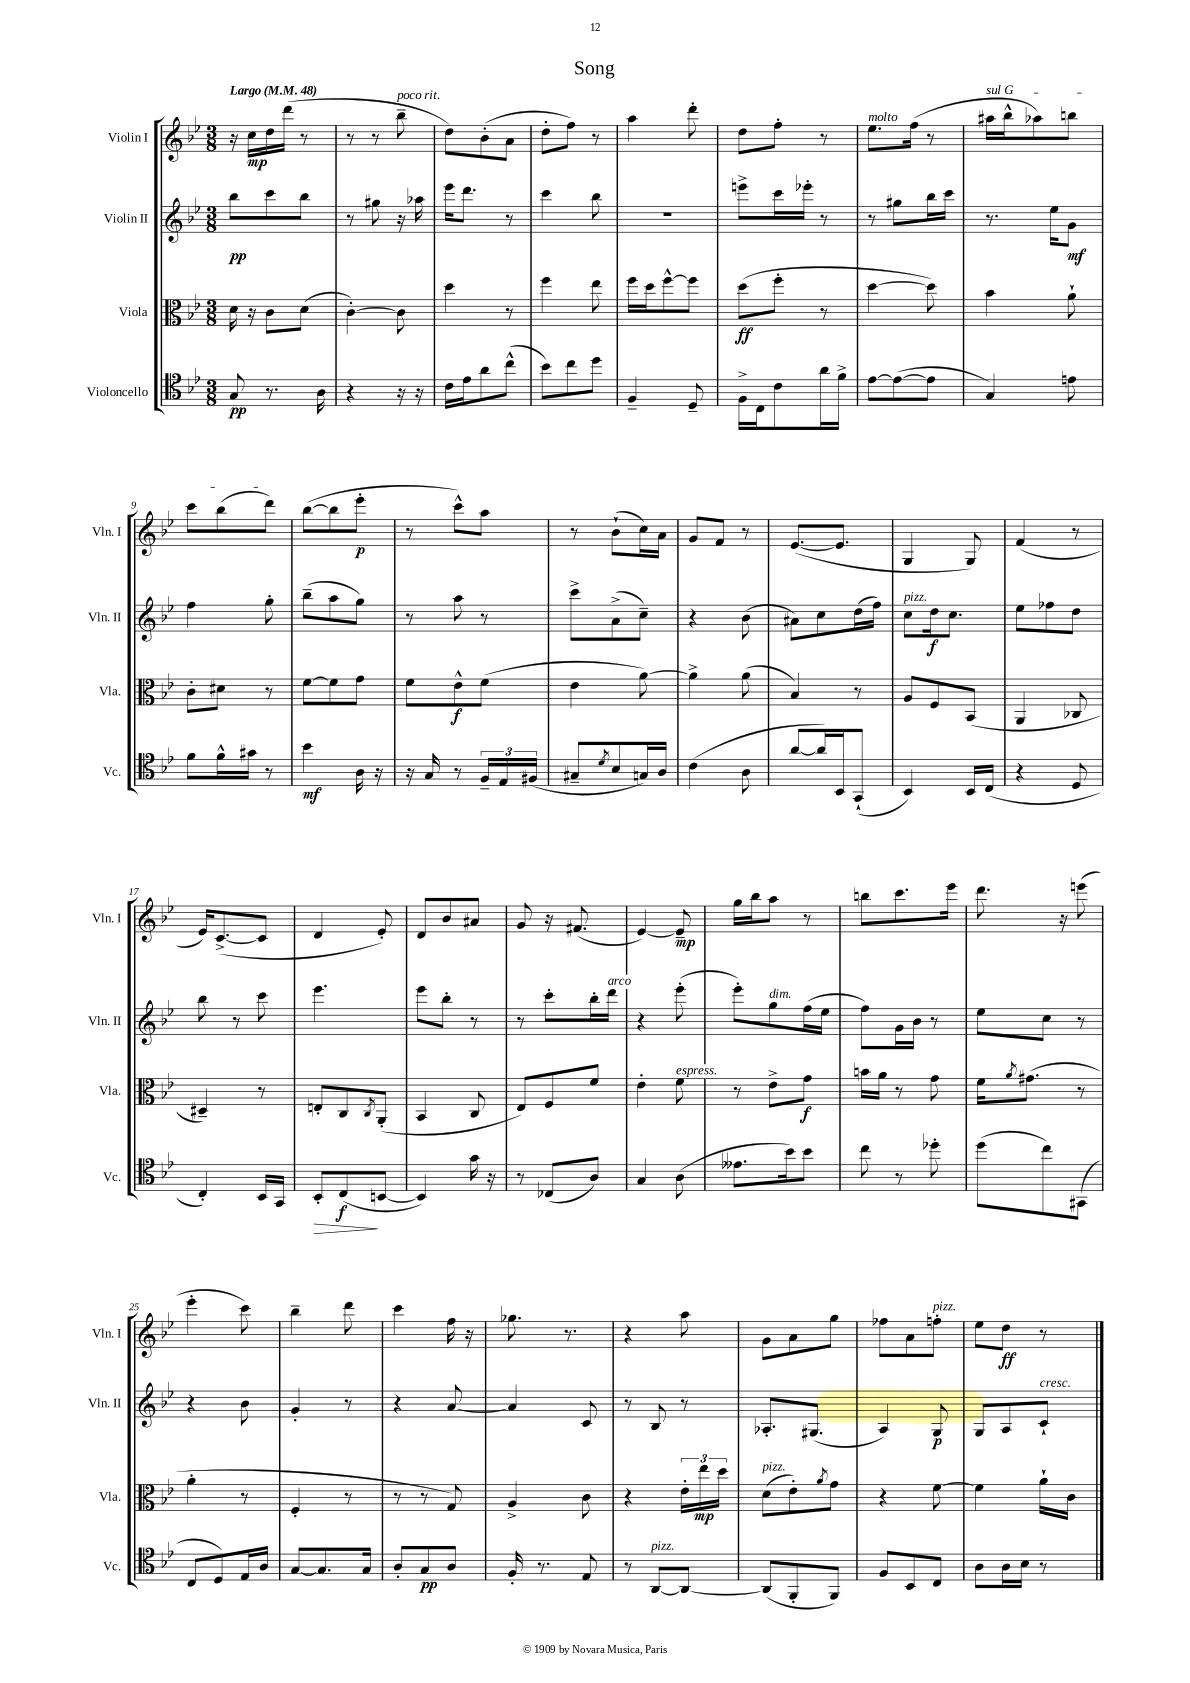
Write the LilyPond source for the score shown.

\header { title = "Song" }
<<
\new StaffGroup <<
\new Staff = "s0" \with { instrumentName = "Violin I" shortInstrumentName = "Vln. I" } {
    \clef treble \key bes \major \numericTimeSignature \time 3/8 \tempo "Largo" 4 = 48
    r16 c''16\mp d''16 d'''16( r8 |
    r8 r8 bes''8--^\markup { \italic "poco rit." } |
    d''8) bes'8-.( a'8 |
    d''8-. f''8) r8 |
    a''4 d'''8-. |
    d''8 f''8-. r8 |
    ees''8.^\markup { \italic "molto" } f''16( r8 |
    \once \override TextSpanner.bound-details.left.text = \markup { \italic "sul G" } ais''16\startTextSpan bes''16-^ aes''8) b''8 |
    c'''8 bes''8( d'''8\stopTextSpan) |
    bes''8~( bes''8 ees'''8-.\p |
    r8 c'''8-^) a''8 |
    r8 bes'8-!( c''16) a'16 |
    g'8 f'8 r8 |
    ees'8.~( ees'8. |
    g4 g8) |
    f'4( r8 |
    ees'16) c'8.~->( c'8 |
    d'4 ees'8-.) |
    d'8 bes'8 ais'8 |
    g'8 r16 fis'8.( |
    ees'4~) ees'8--\mp |
    g''16 bes''16 a''8 r8 |
    b''8 c'''8. ees'''16 |
    d'''8. r16 e'''8( |
    ees'''4-. c'''8) |
    bes''4-- d'''8 |
    c'''4 f''16 r16 |
    ges''8. r8. |
    r4 a''8 |
    g'8 a'8 g''8 |
    fes''8 a'8 f''8-.^\markup { \italic "pizz." } |
    ees''8 d''8\ff r8 \bar "|." |
}
\new Staff = "s1" \with { instrumentName = "Violin II" shortInstrumentName = "Vln. II" } {
    \clef treble \key bes \major \numericTimeSignature \time 3/8
    bes''8\pp c'''8 bes''8 |
    r8 gis''8 r16 aes''16 |
    ees'''16 d'''8. r8 |
    c'''4 bes''8 |
    R4. |
    e'''8-> c'''16 ees'''16-. r8 |
    r8 gis''8 bes''16 c'''16 |
    r8. ees''16 g'8\mf |
    f''4 g''8-. |
    bes''8--( a''8 g''8) |
    r8 a''8 r8 |
    c'''8-> a'8->( c''8--) |
    r4 bes'8( |
    ais'8) c''8 d''16( f''16) |
    c''8^\markup { \italic "pizz." } d''16\f c''8. |
    ees''8 fes''8 d''8 |
    bes''8 r8 c'''8 |
    ees'''4. |
    ees'''8 bes''8-. r8 |
    r8 c'''8-. bes''16-. d'''16^\markup { \italic "arco" } |
    r4 ees'''8-.( |
    ees'''8-.) g''8^\markup { \italic "dim." } f''16( ees''16 |
    f''8) g'16 bes'16 r8 |
    ees''8 c''8 r8 |
    r4 bes'8 |
    g'4-. r8 |
    r4 a'8~ |
    a'4 c'8 |
    r8 bes8 r8 |
    aes8.-. gis8.( |
    a4) g8\p |
    g8 a8 c'8-!^\markup { \italic "cresc." } \bar "|." |
}
\new Staff = "s2" \with { instrumentName = "Viola" shortInstrumentName = "Vla." } {
    \clef alto \key bes \major \numericTimeSignature \time 3/8
    d'16 r16 c'8 d'8( |
    c'4~-.) c'8 |
    d''4 r8 |
    f''4 ees''8 |
    f''16 d''16 f''8~-^ f''8 |
    d''8\ff( f''8-. r8 |
    d''4~ d''8) |
    bes'4 a'8-! |
    c'8-. dis'8 r8 |
    f'8~ f'8 g'8 |
    f'8 ees'8-^\f f'8( |
    ees'4 a'8~) |
    a'4-> a'8( |
    bes4) r8 |
    a8 f8 bes,8( |
    a,4 ces8 |
    dis4--) r8 |
    e8-. c8 \acciaccatura { c8 } a,8-.( |
    bes,4 c8 |
    ees8) f8 f'8 |
    ees'4-. f'8^\markup { \italic "espress." } |
    r8 ees'8-> g'8\f |
    b'16 a'16 r8 g'8 |
    f'16 \acciaccatura { a'8 } gis'8.( r8 |
    a'4-. r8 |
    f4-. r8 |
    r8 r8 g8) |
    a4-> c'8 |
    r4 \tuplet 3/2 { ees'16-. ees''16\mp d''16 } |
    d'8^\markup { \italic "pizz." }( ees'8-.) \acciaccatura { a'8 } g'8 |
    r4 f'8~ |
    f'4 a'16-! c'16 \bar "|." |
}
\new Staff = "s3" \with { instrumentName = "Violoncello" shortInstrumentName = "Vc." } {
    \clef tenor \key bes \major \numericTimeSignature \time 3/8
    g8\pp r8. a16 |
    r4 r16 r16 |
    c'16 ees'16 a'8 c''8-^( |
    bes'8) c''8 d''8 |
    f4-- d8-- |
    f16-> c16 c'8 a'16 f'16-> |
    ees'8~ ees'8~( ees'8 |
    g4) e'8 |
    f'8 f'16-^ gis'16 r8 |
    bes'4\mf a16 r16 |
    r16 g16 r8 \tuplet 3/2 { f16-- ees16 fis16( } |
    gis8-- \acciaccatura { d'8 } bes8 g16) a16 |
    c'4( a8 |
    a'8~ a'16) bes,16 g,8-!( |
    bes,4) bes,16 c16( |
    r4 d8 |
    c4-.) bes,16 g,16 |
    bes,8-.\> c8\f\!( b,8~ |
    b,4) g'16 r16 |
    r8 ces8( a8) |
    g4 a8( |
    eeses'8. bes'16) bes'8 |
    c''8 r8 des''8-. |
    d''8( c''8) gis,8( |
    c8 d8) ees16 a16 |
    g8~ g8. g16 |
    a8-. g8\pp a8 |
    f16-. r8. ees8 |
    r8 a,8~^\markup { \italic "pizz." } a,8~ |
    a,8( f,8-. f,8) |
    f8 bes,8 c8 |
    a8 a16 bes16 r8 \bar "|." |
}
>>
>>
